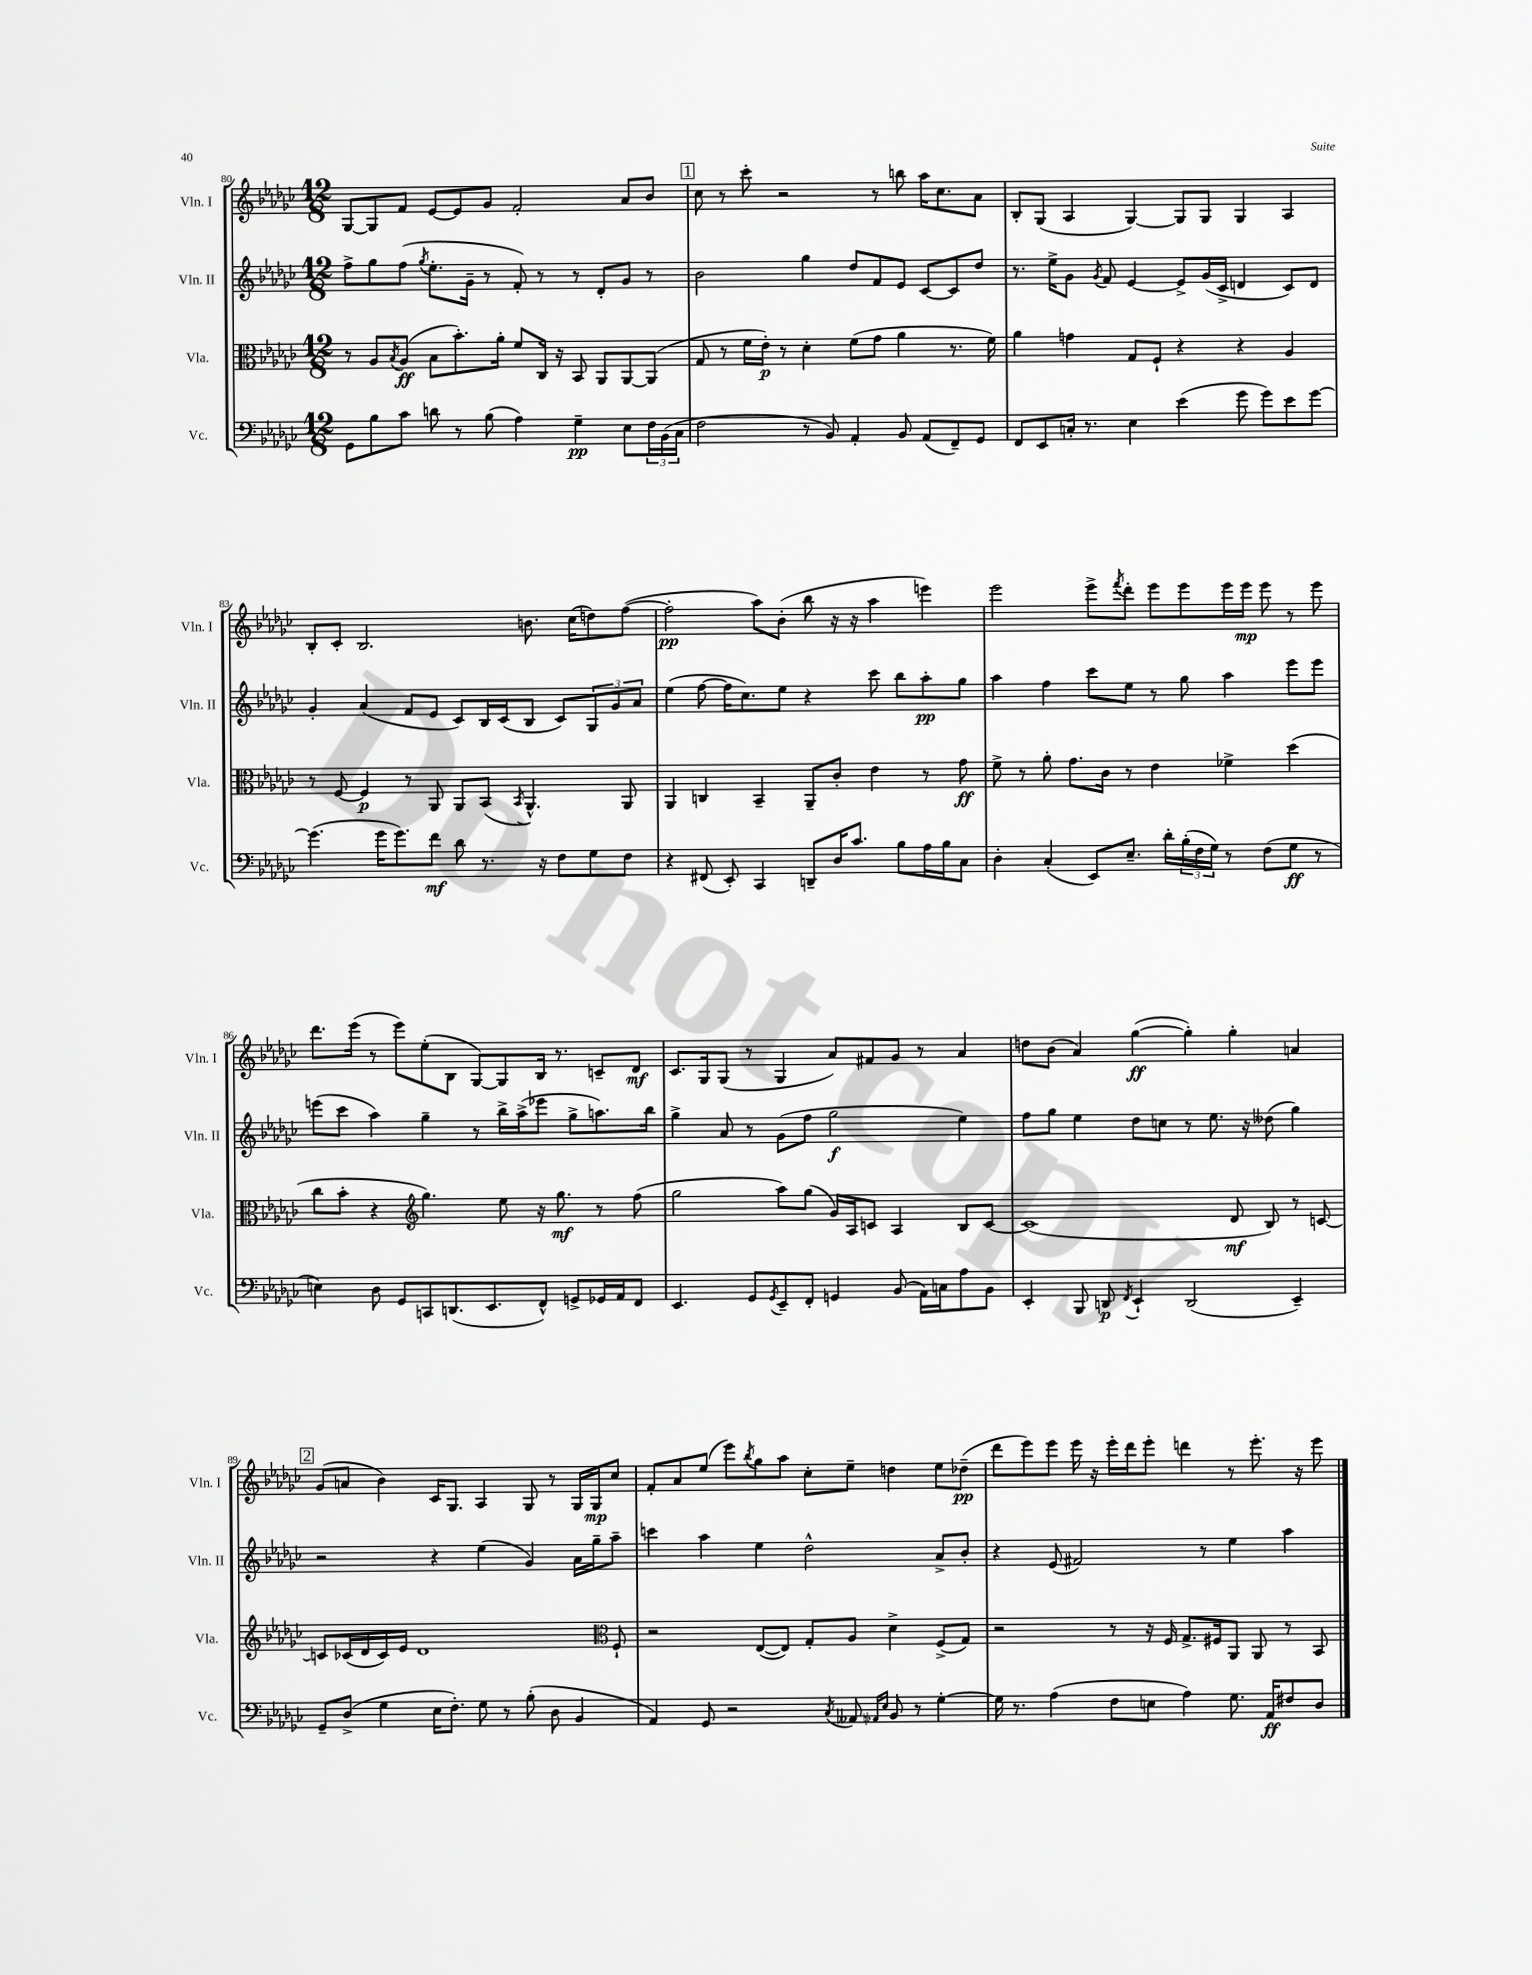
<<
\new StaffGroup <<
\new Staff = "s0" \with { instrumentName = "Vln. I" shortInstrumentName = "Vln. I" } {
    \clef treble \key ges \major \numericTimeSignature \time 12/8
    ges8~ ges8 f'8 ees'8~ ees'8 ges'8 f'2-. aes'8 bes'8 |
    \mark \markup { \box "1" } ces''8 r8 ces'''8-. r2 r8 b''8 aes''16 ces''8. aes'8 |
    bes8-. ges8( aes4 ges4~) ges8 ges8 ges4 aes4 |
    bes8-. ces'8-. bes2. b'8. ces''16( d''8) f''8~( |
    f''2-.\pp aes''8) bes'8-.( bes''8 r16 r16 aes''4 e'''4) |
    ees'''2 ees'''8-> \acciaccatura { f'''8 } des'''8-. ees'''8 ees'''8 ees'''16 ees'''16\mp ees'''8 r8 ees'''8 |
    des'''8. ees'''16( r8 ees'''8) ees''8-.( bes8 ges8~) ges8 bes16 r8. c'8-- des'8\mf |
    ces'8. ges16 ges8( r8 ges4 aes'8) fis'8 ges'8 r8 aes'4 |
    d''8 bes'8( aes'4) ges''4~\ff( ges''4-.) ges''4-. a'4 |
    \mark \markup { \box "2" } ges'8( a'8 bes'4) ces'16 ges8. aes4 ges8 r8 ges16 ges16\mp ces''8 |
    f'8-. aes'8 ees''8( ees'''8) \acciaccatura { bes''8 } ges''8 aes''8 ces''8-. ees''8-- d''4 ees''8 des''8--\pp( |
    des'''8 ees'''8) ees'''8 ees'''16 r16 ees'''16-. des'''16 ees'''8-. d'''4 r8 ees'''8.-. r16 ees'''8 \bar "|." |
}
\new Staff = "s1" \with { instrumentName = "Vln. II" shortInstrumentName = "Vln. II" } {
    \clef treble \key ges \major \numericTimeSignature \time 12/8
    f''8-> ges''8 f''8( \acciaccatura { ges''8 } ees''8.-. ges'16-- r8 f'8-.) r8 r8 des'8-. ges'8 r8 |
    \mark \markup { \box "1" } bes'2 ges''4 des''8 f'8 ees'8 ces'8~ ces'8 des''8 |
    r8. ees''16-> ges'8 \acciaccatura { ges'8 } f'8 ees'4~ ees'8-> ges'16( ces'16-> d'4 ces'8) d'8 |
    ges'4-. aes'4( f'8 ees'8 ces'8) bes16 ces'16( bes8 ces'8) \tuplet 3/2 { ges8 ges'8 aes'8 } |
    ees''4( f''8~ f''16 ces''8.) ees''8 r4 ces'''8 bes''8 aes''8-.\pp ges''8 |
    aes''4 f''4 ces'''8 ees''8 r8 ges''8 aes''4 ees'''8 ees'''8 |
    e'''8( ces'''8 aes''4) ges''4-- r8 bes''16-> aes''16->( ees'''8 ges''8-> a''8.) bes''16 |
    ges''4-> aes'8 r8 ges'8( f''8 ges''2\f ees''4) |
    f''8 ges''8 ees''4 des''8 c''8 r8 ees''8. r16 deses''8( ges''4) |
    \mark \markup { \box "2" } r2 r4 ees''4( ges'4) aes'16 ges''16-- aes''8-- |
    c'''4 aes''4 ees''4 des''2-^ aes'8-> bes'8-. |
    r4 ees'8( fis'2) r8 ees''4 aes''4 \bar "|." |
}
\new Staff = "s2" \with { instrumentName = "Vla." shortInstrumentName = "Vla." } {
    \clef alto \key ges \major \numericTimeSignature \time 12/8
    r8 aes8 \acciaccatura { bes8 } aes8\ff( bes8 bes'8.-.) aes'16-. f'8 ces16 r16 bes,8 aes,8 aes,8~ aes,8( |
    \mark \markup { \box "1" } ges8 r8 f'16 ees'16-.\p) r8 des'4-. f'8( ges'8 aes'4 r8. f'16) |
    aes'4 g'4 ges8 f8-! r4 r4 aes4 |
    r8 f8~ f4\p r8 aes,8 aes,8 bes,8( \acciaccatura { bes,8 } aes,4.-^) aes,8 |
    aes,4 c4 bes,4-- aes,8-- ces'8-. ees'4 r8 ges'8\ff |
    f'8-> r8 aes'8-. ges'8. ces'16 r8 ees'4 fes'4-> des''4( |
    ces''8 bes'8-. r4 \clef treble ges''4.) ees''8 r16 ges''8.\mf r8 f''8( |
    ges''2 aes''8) ges''8( ges'16) aes16 c'8 aes4 bes8 c'8~ |
    c'1( des'8\mf bes8) r8 c'8~ |
    \mark \markup { \box "2" } c'8 ces'16( des'16 ces'16) ees'16 des'1 \clef alto f8-! |
    r2 ees8~( ees8) ges8-. aes8 des'4-> f8->( ges8) |
    r2 r8 r16 f16 ges8.-> fis16 aes,8 aes,8 r8 bes,8 \bar "|." |
}
\new Staff = "s3" \with { instrumentName = "Vc." shortInstrumentName = "Vc." } {
    \clef bass \key ges \major \numericTimeSignature \time 12/8
    ges,8 bes8 ces'8 d'8 r8 bes8( aes4) ges4--\pp ees8 \tuplet 3/2 { f16 bes,16( ces16 } |
    \mark \markup { \box "1" } f2 r8 bes,8) aes,4-. bes,8 aes,8( f,8--) ges,8 |
    f,8 ees,8 c16-. r8. ees4 ees'4( ges'8 ges'8) ees'8 ges'8~ |
    ges'4.( ges'16 ges'8.) f'8\mf des'8 r8. r16 f8 ges8 f8 |
    r4 fis,8( ees,8-.) ces,4 d,8-- des16 ces'8. bes8 aes16 bes16 ces8 |
    des4-. ces4-.( ees,8) ees8.-- des'16-. \tuplet 3/2 { bes16-.( f16 ges16) } r8 f8( ges8\ff r8 |
    e4) des8 ges,8 c,8 d,8.( ees,8. f,8-^) g,8-> ges,16 aes,16 f,8 |
    ees,4. ges,8 \acciaccatura { ges,8 } ees,8-- f,8-. g,4 bes,8( aes,16) c16 aes8 bes,8 |
    ees,4-. bes,,8 d,8\p \acciaccatura { f,8 } ees,4-! d,2( ees,4--) |
    \mark \markup { \box "2" } ges,8-- des8->( ges4 ees16 f8.-.) ges8 r8 bes8-.( des8 bes,4 |
    aes,4) ges,8 r2 \acciaccatura { ces8 } aeses,8 \grace { aes,16 ees16 } bes,8 r8 ges4~-. |
    ges16 r8. aes4( f8 e8 aes4) ges8. aes,16\ff fis8 des8 \bar "|." |
}
>>
>>
\layout { \context { \Score currentBarNumber = #80 } }
